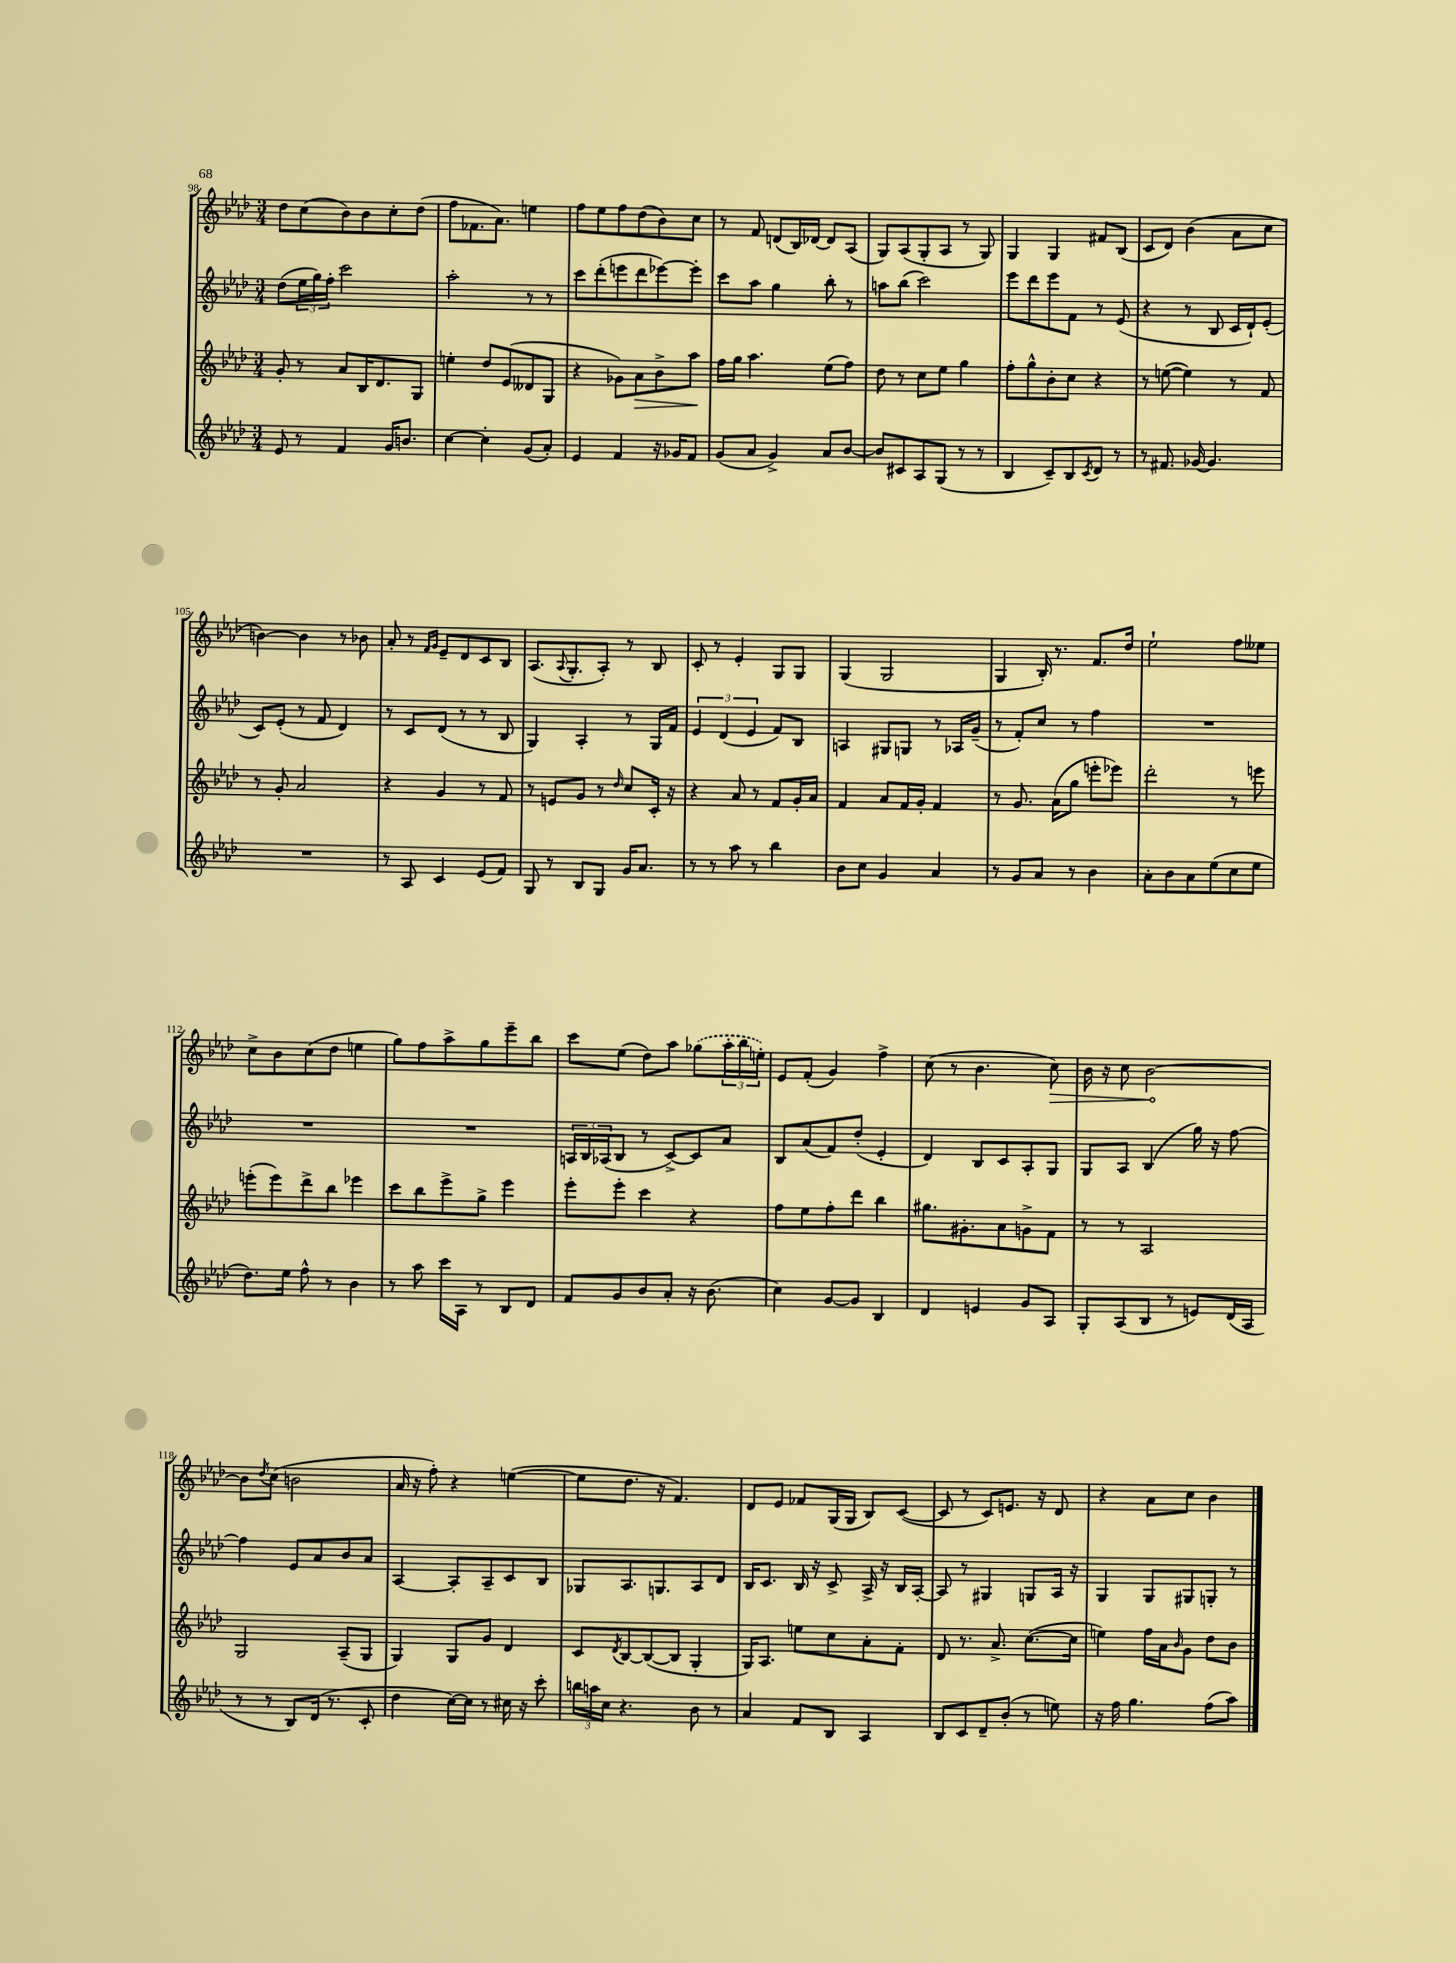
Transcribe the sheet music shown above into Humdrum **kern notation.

**kern	**kern	**kern	**kern
*staff4	*staff3	*staff2	*staff1
*clefG2	*clefG2	*clefG2	*clefG2
*k[b-e-a-d-]	*k[b-e-a-d-]	*k[b-e-a-d-]	*k[b-e-a-d-]
*M3/4	*M3/4	*M3/4	*M3/4
8e-/	8g'/	(8dd-\L	8dd-\L
8r	8r	24ee-\L	(8cc\
.	.	24gg\)	.
.	.	24ff'\JJ	.
4f/	8a-/L	2ccc\	8b-\)
.	16B-/K	.	8b-\
.	8.d-/	.	.
16g/LK	.	.	8cc'\
8.b/J	.	.	.
.	8G/J	.	(8dd-\J
=	=	=	=
[4cc\	4ee'\	2aa-'\	8ff\L
.	.	.	8.f-\
4cc'\]	8dd-/L	.	.
.	.	.	8.a-\J)
.	(8e-/	.	.
(8g/L	8d--/	8r	4ee\
8a-'/J)	8G/J	8r	.
=	=	=	=
4e-/	4r	8ccc\L	8ff\L
.	.	(8ddd-'\	8ee-\
4f/	8g-\L)	8eee\	8ff\
.	8a-\	8ddd-\	(8dd-\
16r	8b-^\	[8eee-\)	8b-\)
16g-/LK	.	.	.
8f/J	8aa-\J	8eee-'\]J	8cc\J
=	=	=	=
(8g/L	16ff\LL	8ccc\L	8r
.	16gg\JJ	.	.
8a-/J	4.aa-\	8aa-\J	8f/
4g^/)	.	4gg\	(8d/L
.	.	.	16B-/L)
.	.	.	[16d-/JJ
8a-/L	(8ee-\L	8bb-'\	8d-/]L
[8b-/J	8ff\J)	8r	(8A-/J
=	=	=	=
8b-/]L	8dd-\	8aa\L	8G/L)
8c#/	8r	(8bb-\J	(8A-/
8A-/	8cc\L	2ccc\)	8G'/
(8G/J	8ee-\J	.	8A-/J
8r	4gg\	.	8r
8r	.	.	8G/)
=	=	=	=
4B-/	8ff'\L	8eee-\L	4G/
.	8gg^^\	8ddd-\	.
8c~/L)	8b-'\	8eee-\	4G/
8B-/	8cc\J	8f\J	.
8qc/	.	.	.
8d-/J	4r	8r	8f#/L
8r	.	(8e-/	(8B-/J
=	=	=	=
8r	8r	4r	8c/L
8.f#/	([8ee\	.	8d-/J)
.	4ee\])	8r	(4b-\
[16g-/	.	.	.
4.g-/]	.	8B-/	.
.	8r	16c/LL	8a-\L
.	.	16d-`/J)	.
.	8f/	(8e-'/J	8cc\J
=	=	=	=
2.r	8r	8c/L)	[4b\)
.	8g'/	(8e-'/J	.
.	2a-/	8r	4b\]
.	.	8f/	.
.	.	4d-/)	8r
.	.	.	8b-\
=	=	=	=
8r	4r	8r	8a-'/
8A-/	.	8c/L	8r
.	.	.	16qqf/LL
.	.	.	16qqg/JJ
4c/	4g/	(8d-/J	8e-~/L
.	.	8r	8d-/
(8e-/L	8r	8r	8c/
8f/J)	8f/	8B-/	8B-/J
=	=	=	=
8G/	8r	4G/)	(8.A-/L
8r	8e/L	.	.
.	.	.	8qqA-/
.	.	.	8.G'/
8B-/L	8g/J	4A-'/	.
8G/J	8r	.	8A-'/J)
.	16qqdd-/	.	.
16g/LK	8cc/L	8r	8r
8.a-/J	.	.	.
.	16c'/Jk	16G/LL	8B-/
.	16r	16f/JJ	.
=	=	=	=
8r	4r	6e-/	8c'/
8r	.	.	8r
.	.	(6d-/	.
8aa-\	8a-/	.	4e-'/
.	.	6e-/	.
8r	8r	.	.
4bb-\	8f/L	8f/L)	8G/L
.	16g'/L	8B-/J	8G/J
.	16a-/JJ	.	.
=	=	=	=
8b-\L	4f/	4A/	(4G/
8cc\J	.	.	.
4g/	8a-/L	8G#/L	2G/
.	16f/L	8G/J	.
.	16g'/JJ	.	.
4a-/	4f/	8r	.
.	.	16A-/LL	.
.	.	(16g~/JJ	.
=	=	=	=
8r	8r	8r	4G/
8g/L	8.g/	8f'/L)	.
8a-/J	.	8cc/J	16B-'/)
.	(16a-\LK	.	8.r
8r	8gg\J	8r	.
4b-\	8eee'\L	4ff\	8.f/L
.	8eee-\J)	.	.
.	.	.	16dd-/Jk
=	=	=	=
8a-'\L	2ddd-'\	2.r	2ee-`\
8b-\	.	.	.
8a-\	.	.	.
(8ee-\	.	.	.
8cc\	8r	.	8ff\L
8ee-\J	8eee\	.	8ee--\J
=	=	=	=
8.dd-\L)	(8eee'\L	2.r	8cc^\L
.	8eee\)	.	8b-\
16ee-\Jk	.	.	.
8ff^^\	8ddd-^\	.	(8cc\
8r	8bb-\J	.	8dd-\J
4b-\	4eee-\	.	4ee\
=	=	=	=
8r	8ccc\L	2.r	8gg\L)
8aa-\	8bb-\	.	8ff\
16ccc\LL	8eee-^\	.	8aa-^\
16A-\JJ	.	.	.
8r	8gg^\J	.	8gg\
8B-/L	4eee-\	.	8eee-~\
8d-/J	.	.	8bb-\J
=	=	=	=
8f/L	8eee-'\L	24A/LL	8ccc\L
.	.	24B-/	.
.	.	(24A-/J	.
8g/	8eee-'\J	8B-/J	(8ee-\J
8b-/	4ccc\	8r	8dd-\L)
8a-'/J	.	[8c^/L)	8aa-\J
16r	4r	8c/]	(8gg-\L
(8.b-\	.	.	.
.	.	8a-/J	24aa-'\L
.	.	.	24bb-\
.	.	.	24ee'\JJ)
=	=	=	=
4cc\)	8ff\L	8B-/L	8e-/L
.	8ee-\	(8a-/	(8f'/J
[8g/L	8ff'\	8f/)	4g/)
8g/]J	8ddd-\J	(8dd-'/J	.
4B-/	4bb-\	4e-'/	4ff^\
=	=	=	=
4d-/	8.gg#\L	4d-/)	(8cc\
.	.	.	8r
.	8.g#'\	.	.
4e/	.	8B-/L	4.b-\
.	8a-\	8c/	.
8g/L	8g^\	8A-'/	.
8A-/J	8f\J	8G/J	8cc\)
=	=	=	=
8G'/L	8r	8G/L	16b-\
.	.	.	16r
(8A-/	8r	8A-/J	8cc\
8B-/J	2A-/	(4B-/	[2b-\
8r	.	.	.
8e/L)	.	16gg\)	.
.	.	16r	.
(16d-/L	.	[8ff\	.
16A-/JJ	.	.	.
=	=	=	=
8r	2G/	4ff\]	8b-\]L
.	.	.	8qdd-/
8r	.	.	(8cc\J
8B-/L)	.	8e-/L	2b\
(16d-/Jk	.	8a-/	.
8.r	.	.	.
.	(8A-~/L	8b-/	.
8c'/	8G/J	8a-/J	.
=	=	=	=
4dd-\	4G/)	[4A-/	16a-/
.	.	.	16r
.	.	.	8ff'\)
[16cc\LL)	8G/L	8A-'/]L	4r
16cc\]JJ	.	.	.
8r	8g/J	8A-~/	.
16cc#\	4d-/	8c/	([4ee\
16r	.	.	.
8ccc'\	.	8B-/J	.
=	=	=	=
24bb\LL	8c/L	8G-/L	8ee\]L
24aa\	.	.	.
24cc\JJ	.	.	.
.	8qd-/	.	.
4.r	[8B-/	8.A-/	8.dd-\J
.	(8B-/_	.	.
.	.	8.G/	16r
.	8B-/]J	.	4.f/)
8b-\	4G'/	8A-/	.
8r	.	8d-/J	.
=	=	=	=
4a-/	16G/LK)	16B-/LK	8d-/L
.	8.A-/J	8.c/J	.
.	.	.	8e-/J
8f/L	8ee\L	16B-/	8f-/L
.	.	16r	.
8B-/J	8cc\	8c^/	(16G/L
.	.	.	16G/JJ
4A-/	8a-'\	16A-^/	8B-/L)
.	.	16r	.
.	8f'\J	16B-/LL	([8c/J
.	.	[16A-'/JJ	.
=	=	=	=
8B-/L	8d-/	8A-/]	8c/]
8c/	8.r	8r	8r
8d-~/	.	4G#/	8c/L)
.	8.a-^/	.	.
(8b-'/J	.	.	8.e/J
8r	([8.cc\L	8G/L	.
.	.	.	16r
8ee\)	.	16A-/Jk	8d-/
.	16cc\]Jk	16r	.
=	=	=	=
16r	4ee\)	4G/	4r
16ff\	.	.	.
4.gg\	.	.	.
.	16ff\LL	8G/L	8a-\L
.	16a-\J	.	.
.	16qqb-/	.	.
.	8g\J	8G#/	8cc\J
(8ff\L	8dd-\L	8G'/J	4b-\
8aa-\J)	8b-\J	8r	.
==	==	==	==
*-	*-	*-	*-
